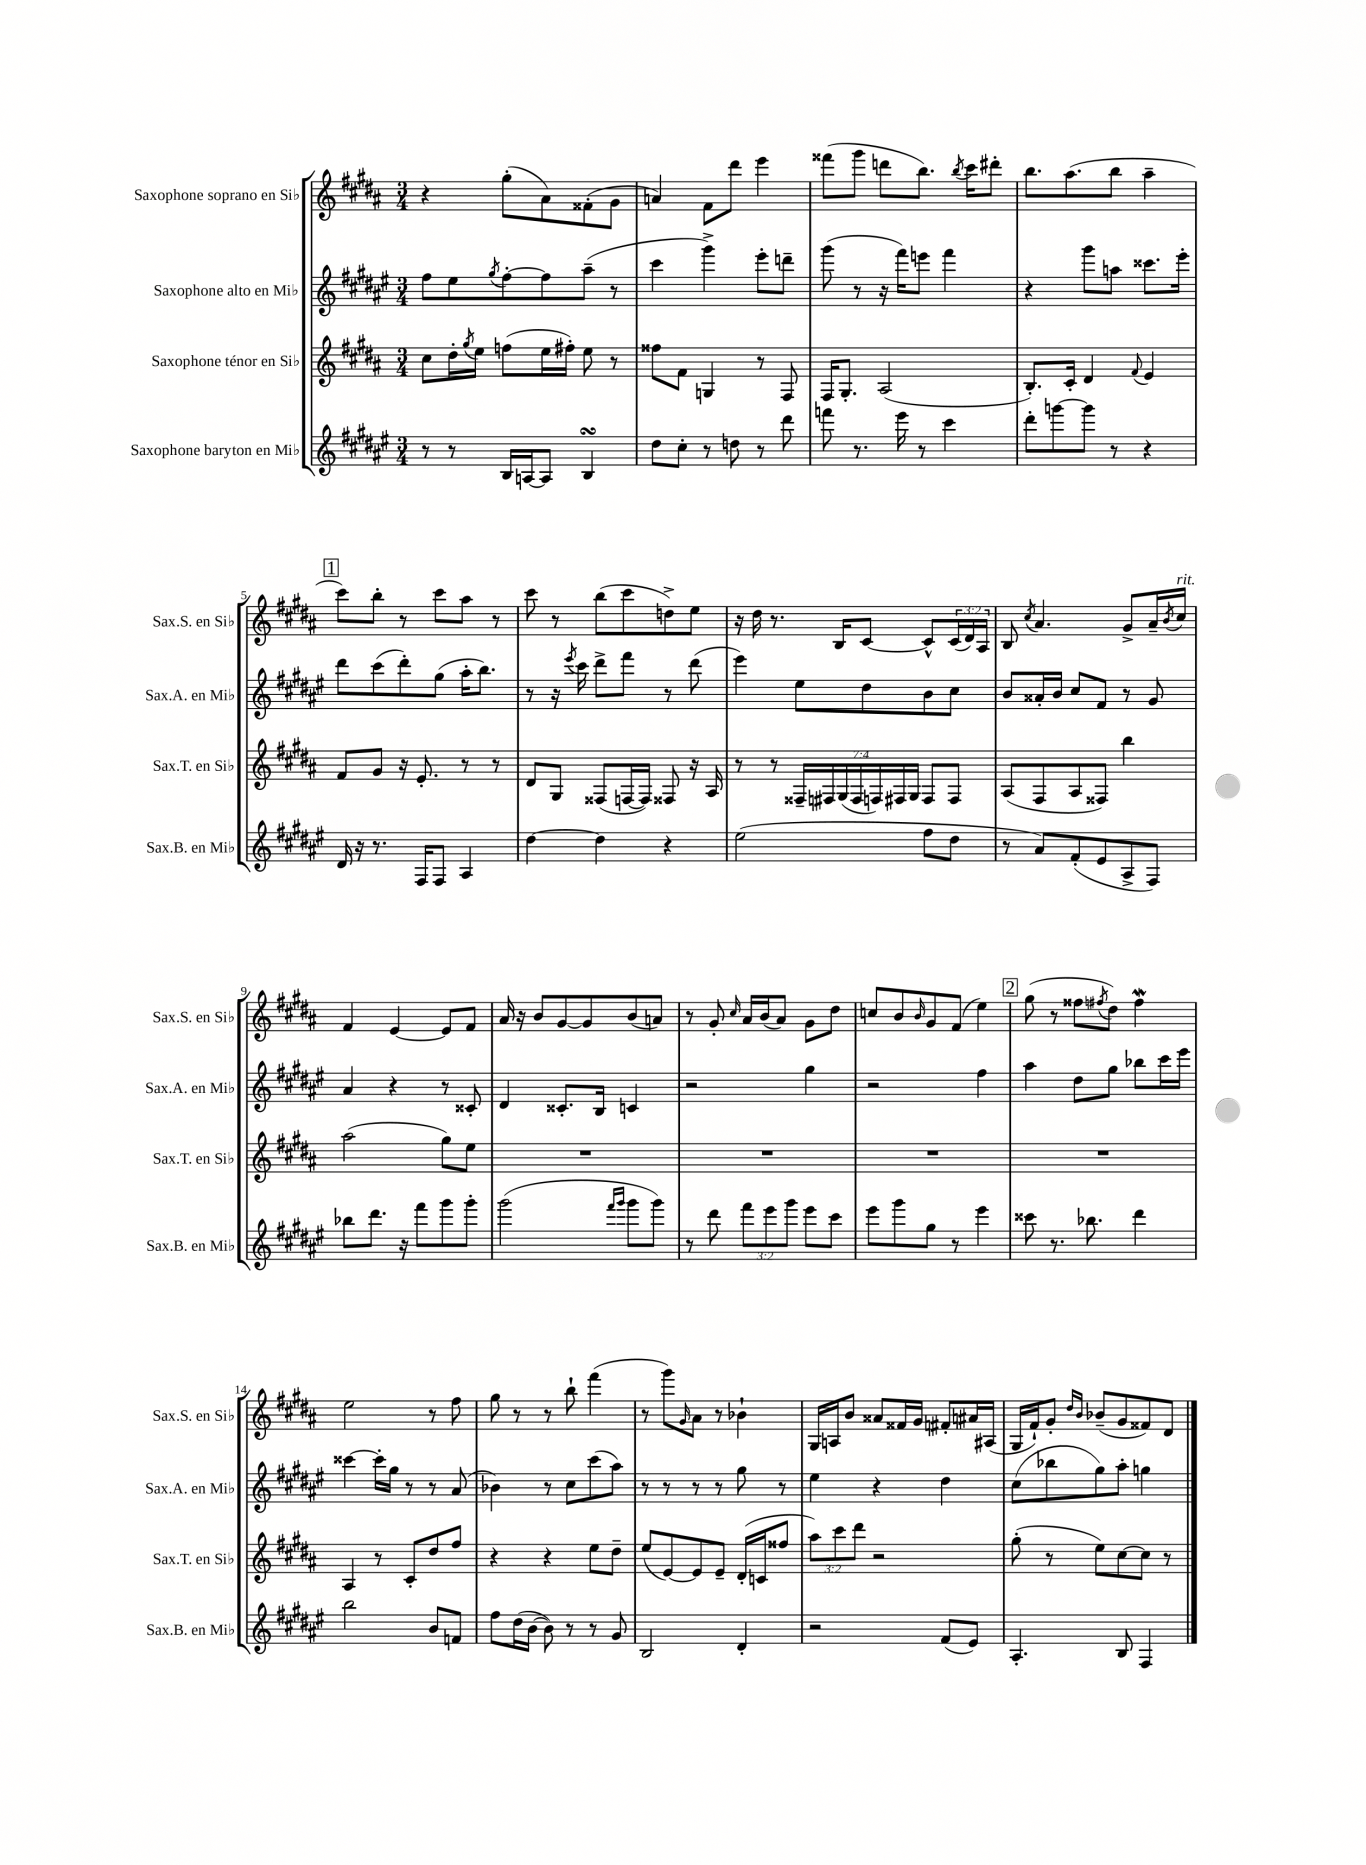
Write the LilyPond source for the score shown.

<<
\new StaffGroup <<
\new Staff = "s0" \with { instrumentName = "Saxophone soprano en Sib" shortInstrumentName = "Sax.S. en Sib" } {
    \clef treble \key b \major \numericTimeSignature \time 3/4 \override Staff.TupletNumber.text = #tuplet-number::calc-fraction-text
    r4 gis''8-.( ais'8) fisis'8-.( gis'8 |
    a'4) fis'8 dis'''8 e'''4 |
    fisis'''8( gis'''8 d'''8 b''8.) \acciaccatura { b''8 } cis'''16 dis'''8-. |
    b''8. ais''8.( b''8 ais''4-- |
    \mark \markup { \box "1" } cis'''8) b''8-. r8 cis'''8 ais''8 r8 |
    cis'''8 r8 b''8( cis'''8 d''8->) e''8 |
    r16 dis''16 r8. b16 cis'8~ cis'8-^ \tuplet 3/2 { cis'16( dis'16) ais16 } |
    b8 \acciaccatura { cis''8 } ais'4. gis'8-> ais'16-- \acciaccatura { b'8 } cis''16^\markup { \italic "rit." } |
    fis'4 e'4~ e'8 fis'8 |
    ais'16 r16 b'8 gis'8~ gis'8 b'8( a'8) |
    r8 gis'8-. \grace { cis''16 } ais'16 b'16( ais'8) gis'8 dis''8 |
    c''8 b'8 \grace { b'16 } gis'8 fis'8( e''4) |
    \mark \markup { \box "2" } gis''8( r8 fisis''8 \acciaccatura { fis''8 } dis''8) fis''4\mordent |
    e''2 r8 fis''8 |
    gis''8 r8 r8 b''8-! fis'''4( |
    r8 gis'''8) \grace { gis'16 } ais'8 r8 bes'4-! |
    gis16 a16 b'8 aisis'8 fisis'16 gis'16 fis'8-. ais'16 ais16( |
    gis16 fis'16-!) gis'8-. \grace { dis''16 b'16 } bes'8--( gis'8 fisis'8) dis'8 \bar "|." |
}
\new Staff = "s1" \with { instrumentName = "Saxophone alto en Mib" shortInstrumentName = "Sax.A. en Mib" } {
    \clef treble \key fis \major \numericTimeSignature \time 3/4
    fis''8 eis''8 \acciaccatura { gis''8 } fis''8~-. fis''8 ais''8--( r8 |
    cis'''4 gis'''4->) eis'''8-. d'''8-- |
    gis'''8( r8 r16 fis'''16) e'''8 fis'''4 |
    r4 gis'''8 a''8 cisis'''8. eis'''16-. |
    \mark \markup { \box "1" } dis'''8 cis'''8( dis'''8-.) gis''8( ais''16-. b''8.) |
    r8 r16 \acciaccatura { eis'''8 } cis'''16 dis'''8-> fis'''8 r8 dis'''8( |
    eis'''4) eis''8 dis''8 b'8 cis''8 |
    b'8 aisis'16-. b'16 cis''8 fis'8 r8 gis'8 |
    ais'4 r4 r8 cisis'8-. |
    dis'4 cisis'8.-. b16 c'4 |
    r2 gis''4 |
    r2 fis''4 |
    \mark \markup { \box "2" } ais''4 dis''8 gis''8 bes''8 cis'''16 eis'''16 |
    cisis'''4~ cisis'''16-. gis''16 r8 r8 ais'8( |
    bes'4) r8 cis''8 cis'''8( ais''8) |
    r8 r8 r8 r8 gis''8 r8 |
    eis''4 r4 dis''4 |
    cis''8( bes''8 gis''8) ais''8-. g''4 \bar "|." |
}
\new Staff = "s2" \with { instrumentName = "Saxophone ténor en Sib" shortInstrumentName = "Sax.T. en Sib" } {
    \clef treble \key b \major \numericTimeSignature \time 3/4 \override Staff.TupletNumber.text = #tuplet-number::calc-fraction-text
    cis''8 dis''16-. \acciaccatura { gis''8 } e''16 f''8( e''16 fis''16-.) e''8 r8 |
    fisis''8 fis'8 g4 r8 fis8 |
    fis16 gis8.-. ais2( |
    b8.-.) cis'16-. dis'4 \appoggiatura { fis'8 } e'4 |
    \mark \markup { \box "1" } fis'8 gis'8 r16 e'8.-. r8 r8 |
    dis'8 gis8 fisis8( f16~ f16) fisis8 r16 ais16 |
    r8 r8 \tuplet 7/4 { fisis16-- fis16 gis16( fis16 f16) fis16 gis16 } fis8 fis8 |
    ais8( fis8 ais8 fisis8) b''4 |
    ais''2( gis''8) e''8 |
    R2. |
    R2. |
    R2. |
    \mark \markup { \box "2" } R2. |
    ais4 r8 cis'8-. dis''8 fis''8 |
    r4 r4 e''8 dis''8-- |
    e''8( e'8~) e'8 e'8-- dis'16-.( c'16 fisis''8 |
    \tuplet 3/2 { ais''8) cis'''8 dis'''8 } r2 |
    gis''8-.( r8 e''8) cis''8~ cis''8 r8 \bar "|." |
}
\new Staff = "s3" \with { instrumentName = "Saxophone baryton en Mib" shortInstrumentName = "Sax.B. en Mib" } {
    \clef treble \key fis \major \numericTimeSignature \time 3/4 \override Staff.TupletNumber.text = #tuplet-number::calc-fraction-text
    r8 r8 b16 a16~ a8 b4\turn |
    dis''8 cis''8-. r8 d''8 r8 dis'''8 |
    f'''8 r8. eis'''16 r8 cis'''4 |
    dis'''8-. g'''8~ g'''8 r8 r4 |
    \mark \markup { \box "1" } dis'16 r16 r8. fis16 fis8 ais4 |
    dis''4~ dis''4 r4 |
    eis''2( fis''8 dis''8 |
    r8 ais'8) fis'8-.( eis'8 ais8-> fis8) |
    bes''8 dis'''8. r16 fis'''8 gis'''8 gis'''8-. |
    gis'''2( \grace { fis'''16 gis'''16 } gis'''8 gis'''8) |
    r8 dis'''8 \tuplet 3/2 { fis'''8 eis'''8 gis'''8 } eis'''8 cis'''8 |
    eis'''8 gis'''8 gis''8 r8 eis'''4 |
    \mark \markup { \box "2" } cisis'''8 r8. bes''8. dis'''4 |
    b''2 b'8 f'8 |
    fis''8 dis''16( b'16~ b'8) r8 r8 gis'8 |
    b2 dis'4-. |
    r2 fis'8( eis'8) |
    ais4.-. b8 fis4 \bar "|." |
}
>>
>>
